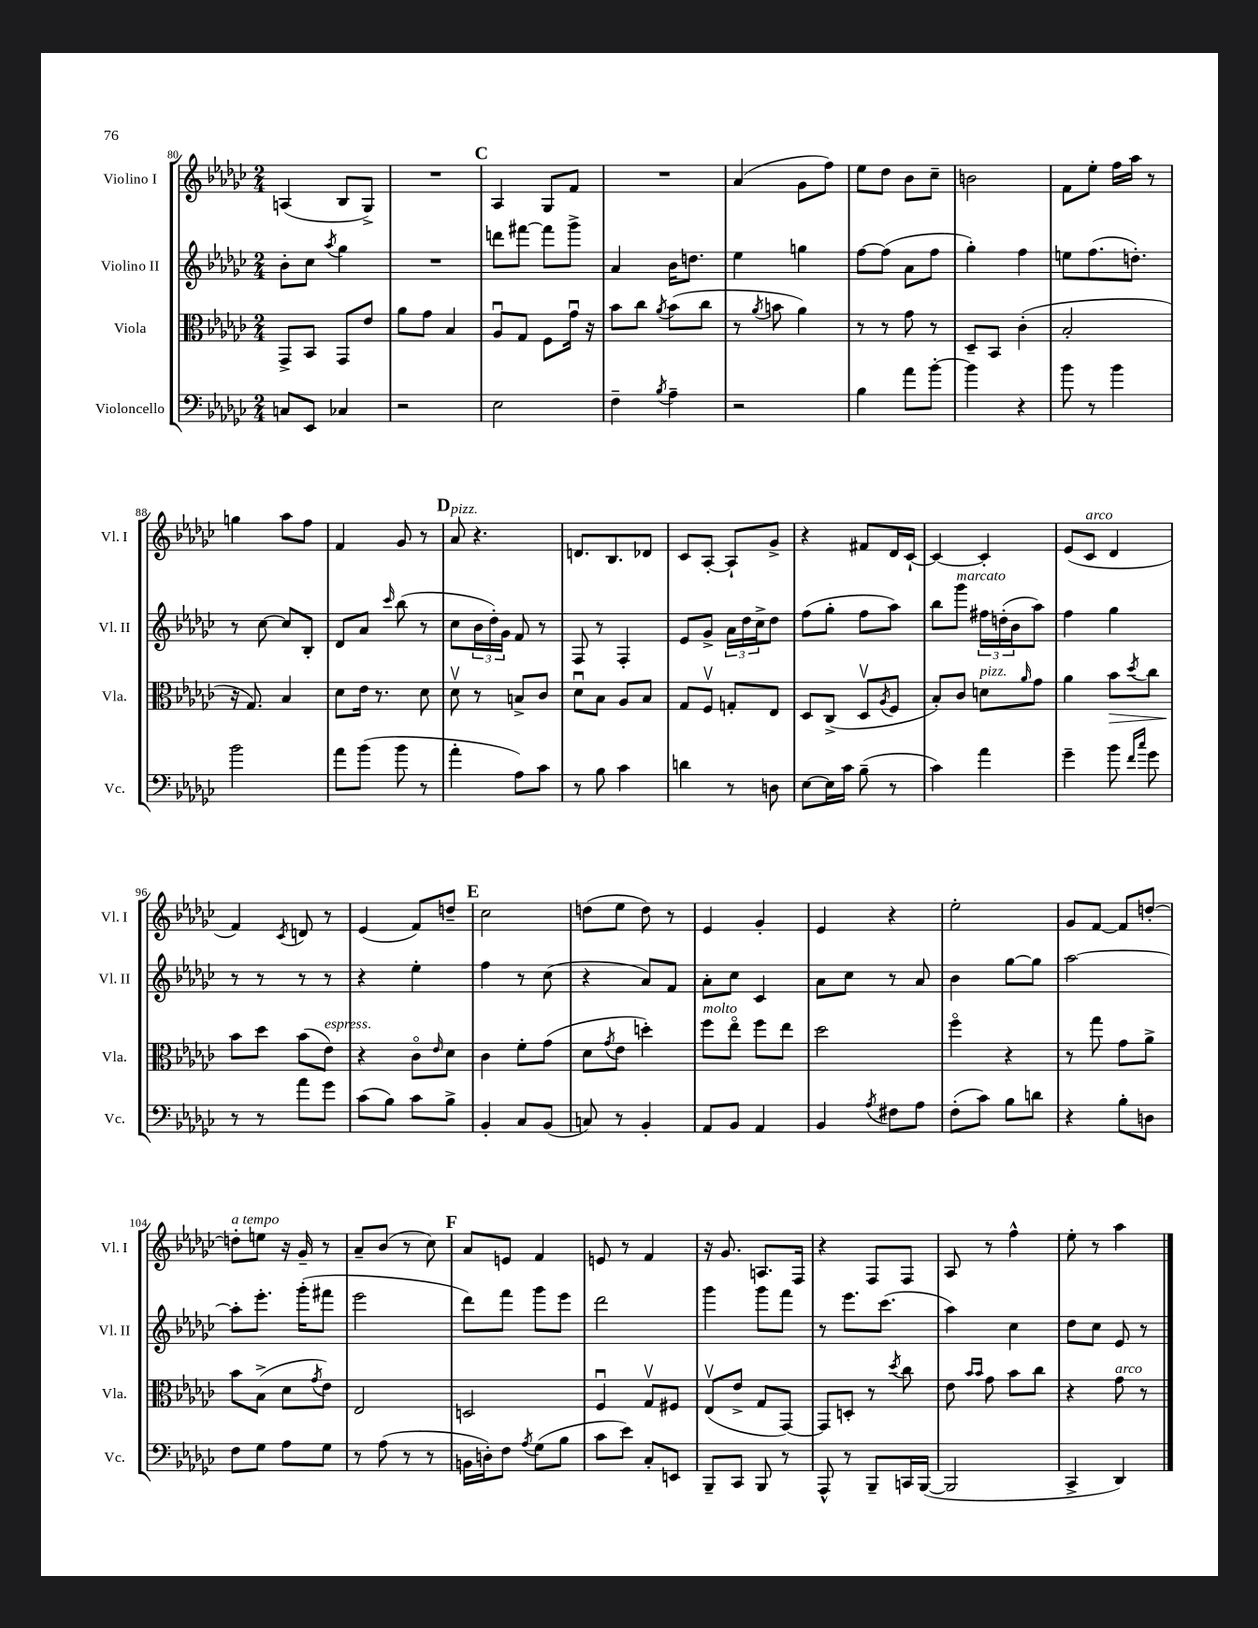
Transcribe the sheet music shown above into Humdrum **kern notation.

**kern	**kern	**kern	**kern
*staff4	*staff3	*staff2	*staff1
*clefF4	*clefC3	*clefG2	*clefG2
*k[b-e-a-d-g-c-]	*k[b-e-a-d-g-c-]	*k[b-e-a-d-g-c-]	*k[b-e-a-d-g-c-]
*M2/4	*M2/4	*M2/4	*M2/4
8C	8GG-^	8b-'	(4A
8EE-	8BB-	8cc-	.
.	.	8qaa-	.
4C-	8GG-	4gg-	8B-
.	8e-	.	8G-^)
=	=	=	=
2r	8a-	2r	2r
.	8g-	.	.
.	4B-	.	.
=	=	=	=
2E-	8A-u	8ddd	4A-
.	8G-	[8fff#	.
.	8F	8fff#]	8G-
.	16g-u	8ggg-^	8f
.	16r	.	.
=	=	=	=
4F~	8b-	4a-	2r
.	8cc-	.	.
8qB-	8qa-	.	.
4A-~	(8b-	16b-	.
.	.	8.dd	.
.	8cc-	.	.
=	=	=	=
2r	8r	4ee-	(4a-
.	8qa-	.	.
.	8b	.	.
.	4a-)	4gg	8g-
.	.	.	8ff)
=	=	=	=
4B-	8r	[8ff	8ee-
.	8r	(8ff]	8dd-
8a-	8g-	8a-	8b-
[8b-'	8r	8ff	8cc-~
=	=	=	=
4b-]	8D-~	4gg-')	2b
.	8BB-	.	.
4r	(4c-'	4ff	.
=	=	=	=
8b-	2B-'	8ee	8f
8r	.	(8.ff	8ee-'
4b-	.	.	16ff
.	.	8.dd')	16aa-
.	.	.	8r
=	=	=	=
2b-	16r	8r	4gg
.	8.G-)	.	.
.	.	[8cc-	.
.	4B-	8cc-]	8aa-
.	.	8B-'	8ff
=	=	=	=
8a-	8d-	8d-	4f
(8b-	16e-	8a-	.
.	8.r	.	.
.	.	16qqccc-	.
8b-	.	(8bb-	8g-
8r	8d-	8r	8r
=	=	=	=
4a-'	8d-v	8cc-	8a-
.	8r	24b-	4.r
.	.	24dd-')	.
.	.	24g-	.
8A-)	8B^	8f	.
8c-	8c-	8r	.
=	=	=	=
8r	8d-u	8F	8.d
8B-	8B-	8r	.
.	.	.	8.B-
4c-	8A-	4F'	.
.	8B-	.	8d-
=	=	=	=
4d	8G-	8e-	8c-
.	8Fv	8g-^	[8A-'
8r	8G'	24a-	8A-`]
.	.	24dd-	.
.	.	24cc-^	.
8D	8E-	8dd-	8g-^
=	=	=	=
[8E-	8D-	(8ff	4r
16E-]	(8C-^	8gg-'	.
16c-	.	.	.
(8B-~	8D-v	8ff	8f#
.	8qA-	.	.
8r	8F	8aa-)	16d-
.	.	.	[16c-`
=	=	=	=
4c-)	8B-')	8bb-	4c-_
.	8c-	8ggg-	.
4a-	8d	24ff#	4c-']
.	.	(24dd'	.
.	.	24b-	.
.	16qqa-	.	.
.	8g-	8aa-)	.
=	=	=	=
4g-~	4a-	4ff	(8e-
.	.	.	8c-
8b-	8b-	4gg-	4d-
16qqf	.	.	.
16qqcc-	8qdd-	.	.
8g-	8cc-	.	.
=	=	=	=
8r	8b-	8r	4f)
8r	8dd-	8r	.
.	.	.	8qc-
8a-	(8b-	8r	8d
8g-	8e-)	8r	8r
=	=	=	=
(8c-	4r	4r	(4e-
8B-)	.	.	.
8c-	8c-o	4ee-'	8f)
.	16qqe-	.	.
8B-^	8d-	.	8dd~
=	=	=	=
4BB-'	4c-	4ff	2cc-
8C-	8f'	8r	.
(8BB-	(8g-	(8cc-	.
=	=	=	=
8C)	8d-	4r	(8dd
.	8qg-	.	.
8r	8e-	.	8ee-
4BB-'	4dd')	8a-)	8dd)
.	.	8f	8r
=	=	=	=
8AA-	8ff	8a-'	4e-
8BB-	8ee-o	8cc-	.
4AA-	8ff	4c-	4g-'
.	8ee-	.	.
=	=	=	=
4BB-	2dd-	8a-	4e-
.	.	8cc-	.
8qA-	.	.	.
8F#	.	8r	4r
8A-	.	8a-	.
=	=	=	=
(8F'	4ffo	4b-	2ee-'
8c-)	.	.	.
8B-	4r	[8gg-	.
8d	.	8gg-]	.
=	=	=	=
4r	8r	[2aa-	8g-
.	8gg-	.	[8f
8B-'	8g-	.	8f]
8D	8a-^	.	[8dd'
=	=	=	=
8F	8b-	8aa-']	8dd']
8G-	(8B-^	8.eee-'	8ee
8A-	8d-	.	16r
.	.	(16ggg-'	16g-~
.	8qg-	.	.
8G-	8e-)	8fff#	8r
=	=	=	=
8r	2E-	2eee-	8a-~
(8A-	.	.	(8b-
8r	.	.	8r
8r	.	.	8cc-)
=	=	=	=
16BB	2D	8ddd-)	8a-
16D')	.	.	.
8F	.	8fff	8e
8qA-	.	.	.
(8G-	.	8ggg-	4f
8B-	.	8eee-	.
=	=	=	=
8c-	4Fu	2ddd-	8e
8e-)	.	.	8r
8C-'	8G-v	.	4f
8EE	8F#	.	.
=	=	=	=
8BBB-~	(8E-v	4ggg-	16r
.	.	.	8.g-
8CC-	8e-^	.	.
8BBB-	8G-	8ggg-	8.A
8r	[8GG-)	8fff	.
.	.	.	16F
=	=	=	=
8AAA-^^	8GG-]	8r	4r
8r	8D'	8.eee-	.
8BBB-~	8r	.	8F
.	.	(8.ccc-	.
.	8qdd-	.	.
16CC	8cc-	.	8F
([16BBB-	.	.	.
=	=	=	=
2BBB-]	8e-	4aa-)	8A-
.	16qqb-	.	.
.	16qqb-	.	.
.	8g-	.	8r
.	8b-	4cc-	4ff^^
.	8cc-	.	.
=	=	=	=
4CC-^	4r	8dd-	8ee-'
.	.	8cc-	8r
4DD-)	8g-	8e-	4aa-
.	8r	8r	.
==	==	==	==
*-	*-	*-	*-
